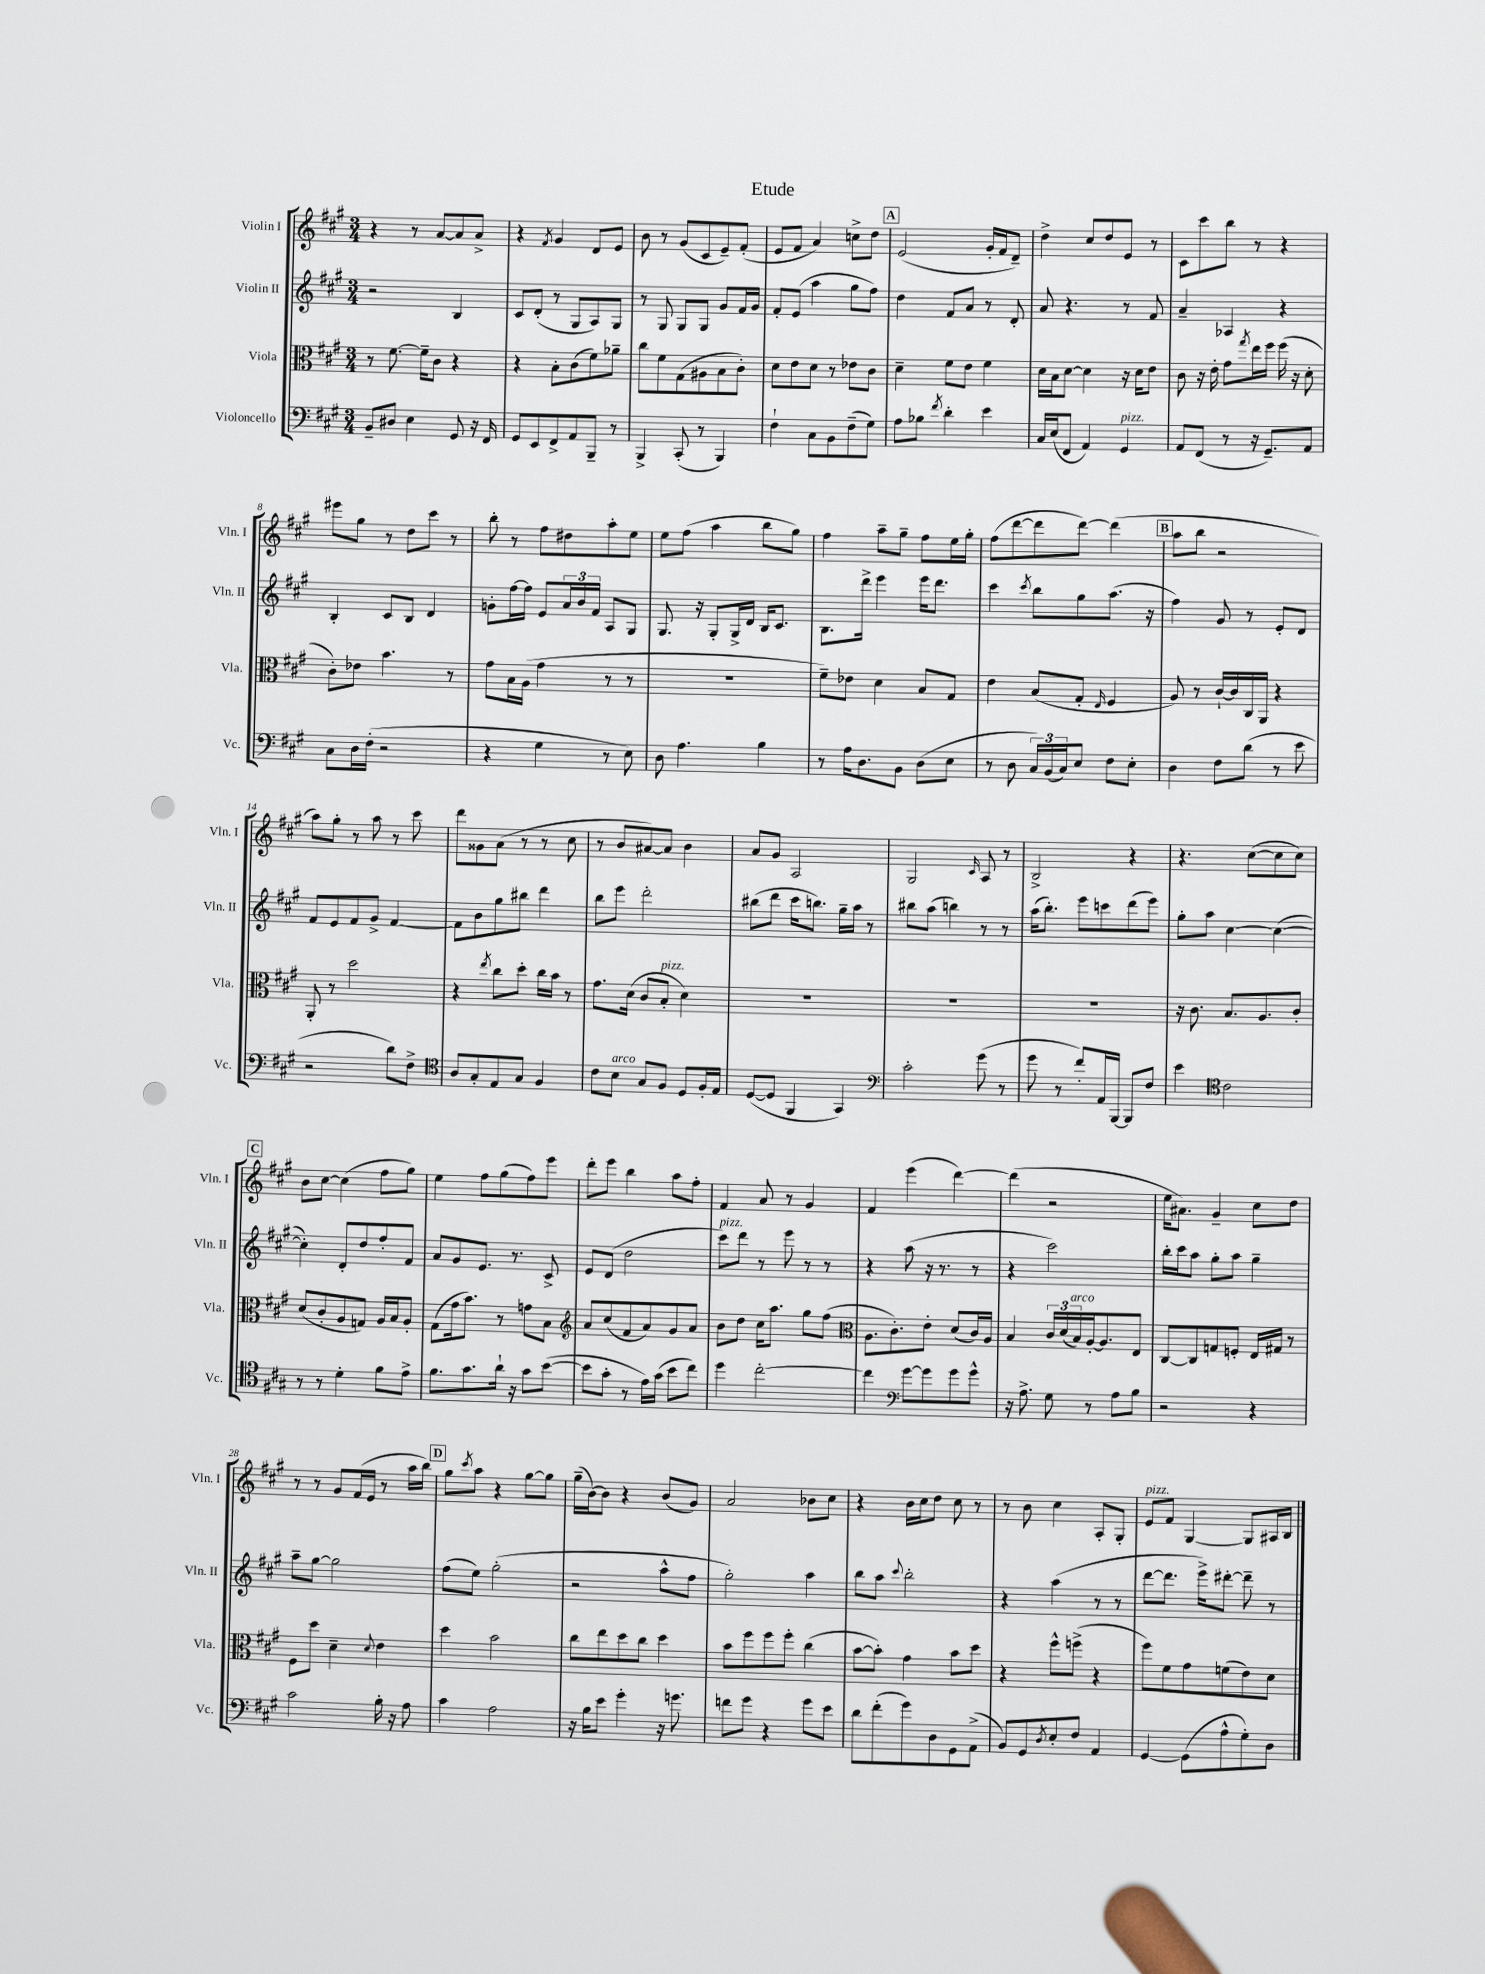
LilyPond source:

\header { title = "Etude" }
<<
\new StaffGroup <<
\new Staff = "s0" \with { instrumentName = "Violin I" shortInstrumentName = "Vln. I" } {
    \clef treble \key a \major \numericTimeSignature \time 3/4
    r4 r8 a'8~ a'8 a'8-> |
    r4 \acciaccatura { fis'8 } gis'4 d'8 e'8 |
    b'8 r8 gis'8( cis'8 e'8--) fis'8-.( |
    e'8 fis'8 a'4) c''8-> d''8 |
    \mark \markup { \box "A" } e'2( gis'16-. fis'16 d'8--) |
    d''4-> cis''8 d''8 e'8 r8 |
    cis'8 cis'''8 b''8 r8 r4 |
    eis'''8 gis''8 r8 d''8 cis'''8 r8 |
    b''8-. r8 fis''8 dis''8 a''8-. e''8 |
    e''8 fis''8( a''4 b''8 gis''8) |
    fis''4 a''8-- gis''8-- fis''8 e''16 gis''16-. |
    fis''8( d'''8~ d'''8 d'''8~) d'''4( |
    \mark \markup { \box "B" } a''8 b''8 r2 |
    a''8) gis''8-. r8 a''8 r8 cis'''8 |
    d'''8 gisis'8 a'8( r8 r8 cis''8 |
    r8 b'8 ais'8~) ais'8 b'4 |
    a'8 gis'8 a2 |
    gis2 \grace { cis'16 } a8 r8 |
    b2-> r4 |
    r4. cis''8~( cis''8 cis''8) |
    \mark \markup { \box "C" } b'8 cis''8~ cis''4( fis''8 gis''8) |
    e''4 fis''8 gis''8( fis''8) e'''8 |
    d'''8-. e'''8 b''4 a''8 fis''8-. |
    fis'4 a'8 r8 gis'4 |
    fis'4 e'''4( d'''4~) |
    d'''4( r2 |
    e''16 ais'8.) gis'4-- cis''8 d''8 |
    r8 r8 gis'8 fis'16( e'16 r8 a''16 b''16) |
    \mark \markup { \box "D" } gis''8 \acciaccatura { cis'''8 } a''8 r4 gis''8~ gis''8 |
    gis''16--( b'16~) b'8 r4 b'8( gis'8) |
    a'2 bes'8 cis''8 |
    r4 b'16 cis''16 d''8 cis''8 r8 |
    r8 b'8 cis''4 a8-. gis8-. |
    e'8^\markup { \italic "pizz." } fis'8 gis4~ gis8 ais16 b16 \bar "|." |
}
\new Staff = "s1" \with { instrumentName = "Violin II" shortInstrumentName = "Vln. II" } {
    \clef treble \key a \major \numericTimeSignature \time 3/4
    r2 b4 |
    cis'8 d'8-.( r8 gis8 a8) gis8 |
    r8 gis8 gis8 gis8 gis'8 fis'16 gis'16 |
    fis'8-. e'8( a''4 gis''8 fis''8) |
    \mark \markup { \box "A" } d''4 fis'8 a'8 r8 d'8-. |
    a'8 r4. r8 fis'8 |
    a'4-- aes4 r4 |
    b4-. cis'8 b8 d'4 |
    g'8-. fis''16~ fis''16 e'8 \tuplet 3/2 { a'16 b'16 fis'16 } a8 gis8 |
    gis8. r16 gis8-. gis16-> d'16 b16 cis'8. |
    b8. d'''16-> e'''4 e'''16 d'''8. |
    cis'''4 \acciaccatura { cis'''8 } b''8 gis''8 a''8.( r16 |
    \mark \markup { \box "B" } fis''4) gis'8 r8 e'8-. d'8 |
    fis'8 e'8 fis'8 gis'8-> fis'4~ |
    fis'8 b'8 gis''8 bis''8 d'''4 |
    b''8 e'''8 d'''2-. |
    bis''8( d'''8 cis'''16 b''8.) gis''16-- a''16 r8 |
    bis''8 a''8( b''4) r8 r8 |
    a''16( b''8.-.) e'''8 c'''8 d'''8( e'''8) |
    gis''8-. a''8 cis''4~ cis''4~( |
    \mark \markup { \box "C" } cis''4-.) d'8-. d''8 fis''8-. fis'8 |
    a'8 gis'8 e'8. r8. cis'8-> |
    e'8 d'8( d''2 |
    cis'''8^\markup { \italic "pizz." }) d'''8 r8 e'''8 r8 r8 |
    r4 a''8( r16 r8. r8 |
    r4 cis'''2) |
    b''16-. cis'''16 a''8 gis''8-. a''8 gis''4-- |
    a''8-- gis''8~ gis''2 |
    \mark \markup { \box "D" } fis''8( e''8) gis''2-.( |
    r2 a''8-^ fis''8 |
    gis''2-.) a''4 |
    b''8 a''8 \appoggiatura { cis'''8 } b''2-. |
    r4 a''4( r8 r8 |
    d'''8~ d'''8. e'''16->) dis'''8~-. dis'''8-- r8 \bar "|." |
}
\new Staff = "s2" \with { instrumentName = "Viola" shortInstrumentName = "Vla." } {
    \clef alto \key a \major \numericTimeSignature \time 3/4
    r8 fis'8.~ fis'16-- cis'8 r4 |
    r4 b8-. cis'8( fis'8) aes'8-- |
    cis''8 fis'8 gis8( ais8 b8 cis'8-.) |
    d'8 e'8 d'8 r8 ees'8 cis'8 |
    \mark \markup { \box "A" } d'4-- fis'8 e'8 fis'4 |
    d'16 b16 d'8~ d'4 r16 d'16 e'8 |
    cis'8 r16 e'16-. gis'8 \acciaccatura { gis''8 } e''16 fis''16 fis''16( r16 d'8-. |
    cis'8-.) ees'8 b'4. r8 |
    gis'8 b16 a16( gis'4 r8 r8 |
    R2. |
    fis'8--) ees'8 d'4 b8 gis8 |
    e'4 b8( gis8-. \grace { e16 } fis4 |
    \mark \markup { \box "B" } a8) r8 cis'16~-! cis'16 cis16 a,16 r4 |
    a,8-. r8 d''2 |
    r4 \acciaccatura { e''8 } cis''8 d''8-. cis''16 b'16 r8 |
    gis'8. d'16( cis'8 b8-.^\markup { \italic "pizz." } d'4) |
    R2. |
    R2. |
    R2. |
    r16 cis'8. b8. a8. cis'8-. |
    \mark \markup { \box "C" } d'8( cis'8-. a8 g8) a16 b16 a8-. |
    gis8( gis'16 b'8.) r8 g'8 b8 |
    \clef treble a'8 cis''8( fis'8 a'8) gis'8 a'8 |
    b'8 d''8 cis''16 a''8. gis''8 fis''8( |
    \clef alto a8. cis'8.-.) e'8-. d'8( cis'16) a16 |
    b4 \tuplet 3/2 { cis'16 d'16( b16^\markup { \italic "arco" }) } a16~-. a8. e8 |
    cis8~ cis8 g8 f8-. e16 gis16 r8 |
    fis8 d''8 d'4-- \appoggiatura { d'8 } e'4 |
    \mark \markup { \box "D" } d''4 b'2 |
    cis''8 e''8 d''8 cis''8 d''4 |
    b'8 fis''8 fis''8 fis''8-. cis''4( |
    b'8~ b'8-.) gis'4 b'8 d''8 |
    r4 fis''8-^ f''8->( r4 |
    fis''8) fis'8 gis'8 f'8( e'8) d'8 \bar "|." |
}
\new Staff = "s3" \with { instrumentName = "Violoncello" shortInstrumentName = "Vc." } {
    \clef bass \key a \major \numericTimeSignature \time 3/4
    b,8-- dis8 e4 gis,8 r16 fis,16 |
    gis,8 e,8 fis,8-> a,8 b,,8-- r8 |
    b,,4-> cis,8-.( r8 b,,4) |
    fis4-! cis8 b,8 fis8--( gis8) |
    \mark \markup { \box "A" } a8 bes8 \acciaccatura { fis'8 } d'4-. e'4 |
    cis16 e16( fis,8 a,4) gis,4^\markup { \italic "pizz." } |
    a,8 fis,8( r8 r16 gis,8.--) a,8 |
    cis8 d16 fis16-.( r2 |
    r4 gis4 r8 e8) |
    d8 a4. b4 |
    r8 a16 d8. b,8 d8( e8 |
    r8 d8 \tuplet 3/2 { cis16) b,16( cis16) } e8 fis8 e8-. |
    \mark \markup { \box "B" } d4 fis8 d'8( r8 e'8 |
    r2 d'8) fis8-> |
    \clef tenor a8 gis8-. e8 gis8 fis4 |
    cis'8 b8^\markup { \italic "arco" } gis8 fis8 d8 fis16-. e16 |
    d8~( d8 fis,4 gis,4) |
    \clef bass cis'2-. gis'8( r8 |
    gis'8 r8 fis'8-.) a,16 b,,16~ b,,8 fis8 |
    e'4 \clef tenor cis'2 |
    \mark \markup { \box "C" } r8 r8 d'4-. fis'8 e'8-> |
    fis'8. gis'8. a'16-! r16 gis'8 b'8~( |
    b'8 gis'8-. r8 e'16) gis'16( b'8 cis''8) |
    d''4 cis''2~-. |
    cis''4 \clef bass gis'8~ gis'8 gis'8 gis'8-^ |
    r16 a8.-> gis8 r8 a8 b8 |
    r2 r4 |
    cis'2 b16-. r16 a8 |
    \mark \markup { \box "D" } cis'4 a2 |
    r16 b16 e'8 gis'4-. r16 g'8. |
    f'8 gis'8 r4 gis'8 e'8 |
    d'8 fis'8-.( gis'8) d8 gis,8 a,8->( |
    b,8) gis,8 \acciaccatura { d8 } e8-. fis8 a,4 |
    gis,4~ gis,8( a8-^ gis8-.) d8 \bar "|." |
}
>>
>>
